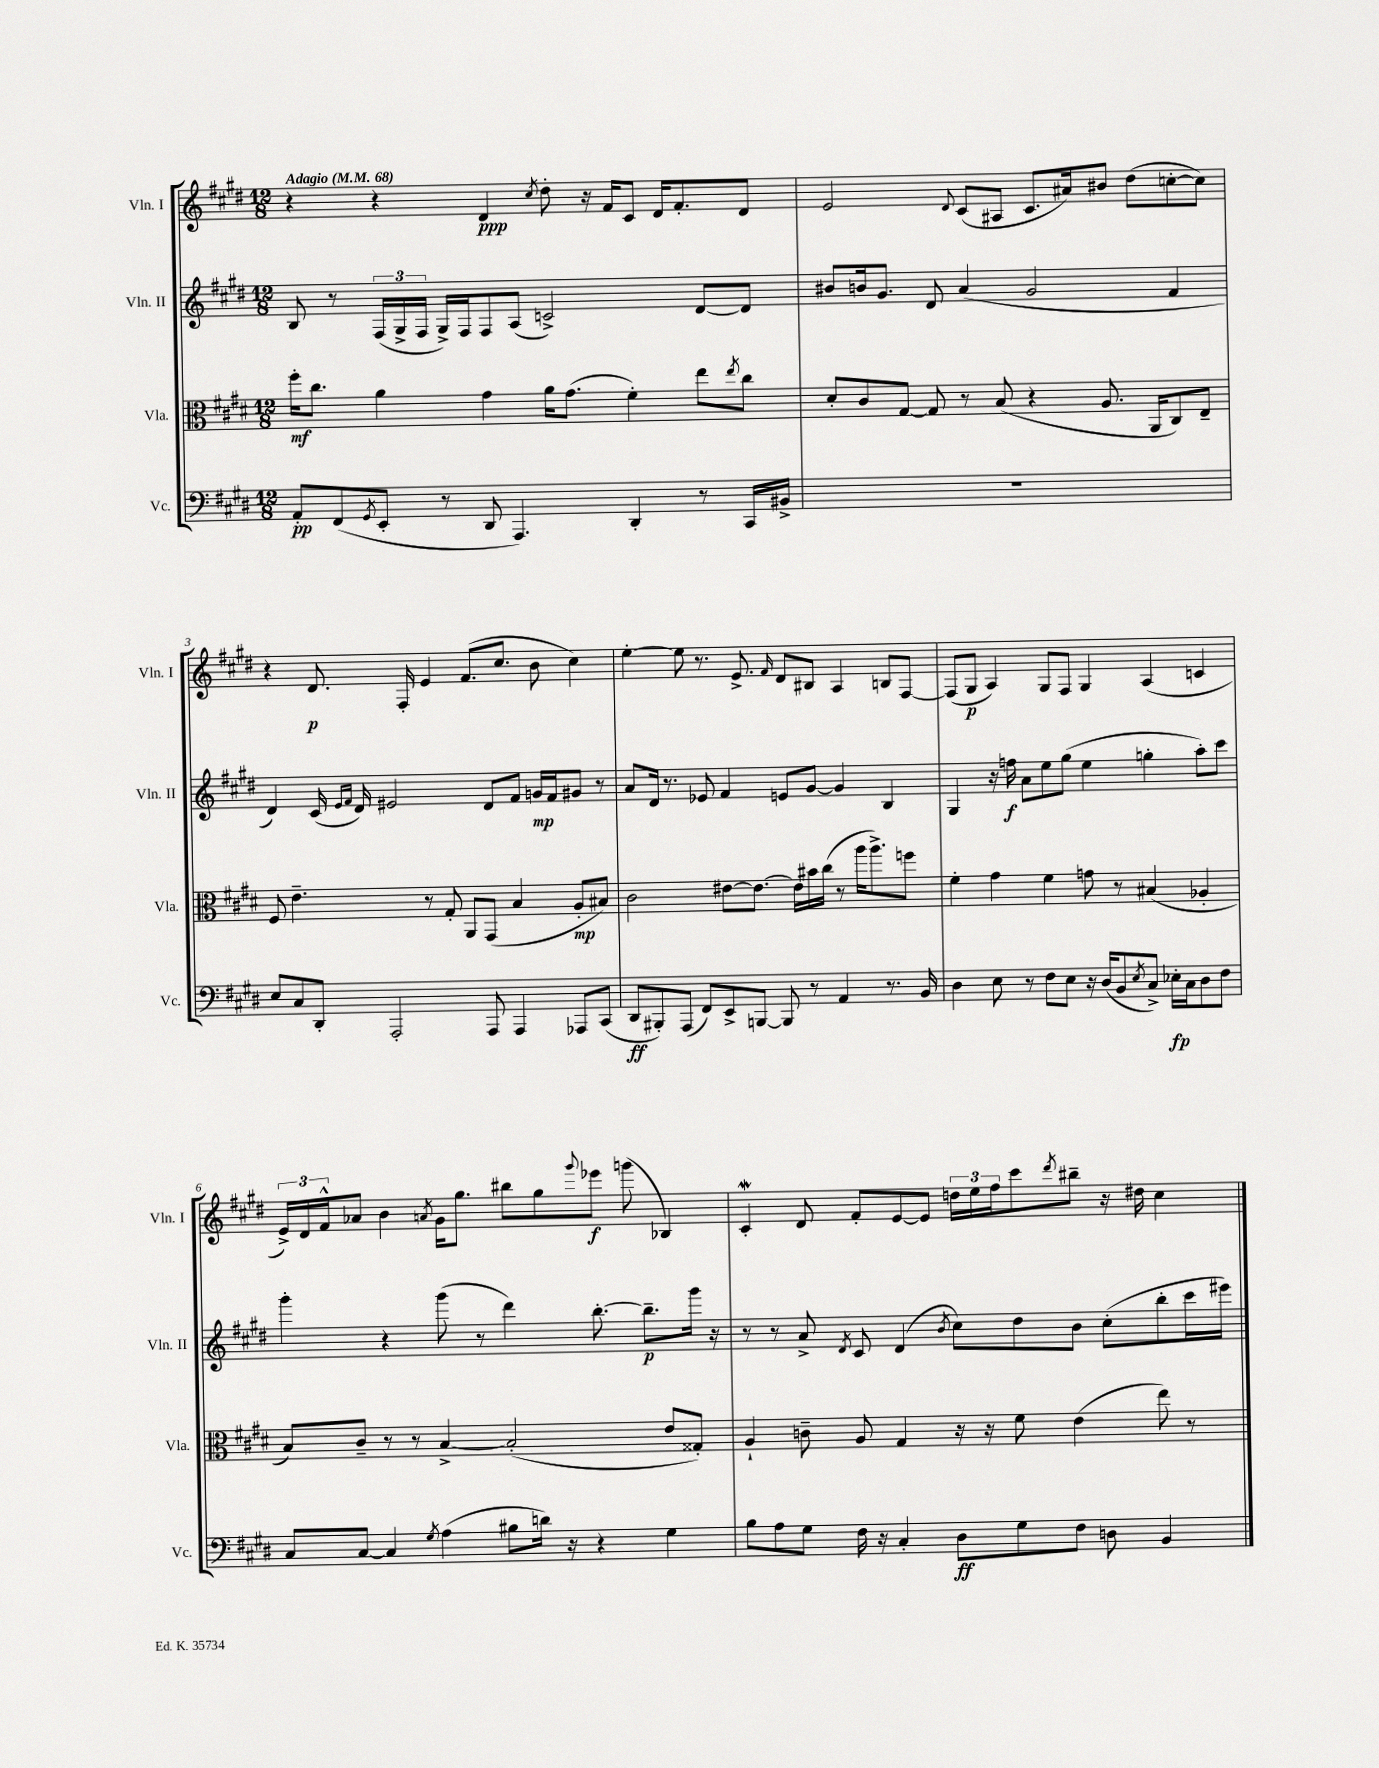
<<
\new StaffGroup <<
\new Staff = "s0" \with { instrumentName = "Vln. I" shortInstrumentName = "Vln. I" } {
    \clef treble \key e \major \numericTimeSignature \time 12/8 \tempo "Adagio" 4 = 68
    r4 r4 dis'4\ppp \acciaccatura { cis''8 } dis''8-. r16 fis'16 cis'8 dis'16 fis'8.-. dis'8 |
    e'2 \appoggiatura { dis'8 } cis'8( ais8 cis'8. ais'16) bis'8 dis''8( c''8~-. c''8) |
    r4 dis'8.\p fis16-. e'4 fis'8.( cis''8. b'8 cis''4) |
    e''4~-. e''8 r8. e'8.-> \grace { fis'16 } dis'8 bis8 a4 b8 fis8~ |
    fis8( gis8\p a4) gis8 fis8 gis4 a4( c'4 |
    \tuplet 3/2 { e'16->) dis'16 fis'16-^ } aes'8 b'4 \acciaccatura { a'8 } gis'16 gis''8. bis''8 gis''8 \appoggiatura { gis'''8 } ees'''8\f g'''8( bes4) |
    cis'4-.\mordent dis'8 fis'8-. e'8~ e'8 \tuplet 3/2 { d''16 e''16 fis''16 } cis'''8 \acciaccatura { dis'''8 } bis''8-- r16 dis''16 cis''4 \bar "|." |
}
\new Staff = "s1" \with { instrumentName = "Vln. II" shortInstrumentName = "Vln. II" } {
    \clef treble \key e \major \numericTimeSignature \time 12/8
    b8 r8 \tuplet 3/2 { fis16( gis16-> fis16 } gis16->) fis16 fis8 a8( c'2->) dis'8~ dis'8 |
    bis'8 b'16 gis'8. dis'8 a'4( gis'2 fis'4 |
    dis'4) cis'16( \grace { e'16 fis'16 } dis'16) eis'2 dis'8 fis'8 g'16\mp fis'16 gis'8 r8 |
    a'8 dis'16 r8. ees'8 fis'4 e'8 gis'8~ gis'4 b4 |
    gis4 r16 f''16\f a'8 e''8 gis''8( e''4 g''4-. a''8-.) cis'''8 |
    gis'''4-. r4 gis'''8( r8 dis'''4) b''8.~-. b''8.--\p gis'''16 r16 |
    r8 r8 a'8-> \acciaccatura { dis'8 } cis'8 dis'4( \acciaccatura { b'8 } cis''8) dis''8 b'8 cis''8-.( b''8-. cis'''16 eis'''16) \bar "|." |
}
\new Staff = "s2" \with { instrumentName = "Vla." shortInstrumentName = "Vla." } {
    \clef alto \key e \major \numericTimeSignature \time 12/8
    fis''16-.\mf cis''8. a'4 gis'4 a'16 gis'8.( fis'4-.) e''8 \acciaccatura { e''8 } cis''8 |
    dis'8-. cis'8 gis8~ gis8 r8 b8( r4 a8. a,16 cis8) e8-- |
    fis8 e'4.-- r8 gis8-. a,8 gis,8( b4 a8-.\mp bis8) |
    cis'2 eis'8~ eis'8.~ eis'16 bis'16 cis''16( r8 a''16 a''8.->) f''8 |
    fis'4-. gis'4 fis'4 g'8 r8 bis4( aes4-. |
    b8) cis'8-- r8 r8 b4~-> b2-.( e'8 gisis8-.) |
    a4-! c'8-- a8 gis4 r16 r16 fis'8 e'4( e''8) r8 \bar "|." |
}
\new Staff = "s3" \with { instrumentName = "Vc." shortInstrumentName = "Vc." } {
    \clef bass \key e \major \numericTimeSignature \time 12/8
    a,8-.\pp fis,8( \acciaccatura { gis,8 } e,8-. r8 dis,8 a,,4.) dis,4-. r8 cis,16 bis,16-> |
    R1. |
    e8 cis8 dis,8-. a,,2-. a,,8 a,,4 aes,,8 cis,8( |
    dis,8\ff bis,,8-.) a,,8( fis,8) e,8-> b,,8~ b,,8 r8 a,4 r8. b,16 |
    dis4 e8 r8 fis8 e8 r16 dis16( b,8 \acciaccatura { e8 } cis8->) ees16-.\fp cis16 dis8 fis8 |
    cis8 cis8~ cis4 \acciaccatura { gis8 } a4( bis8 d'16) r16 r4 gis4 |
    b8 a8 gis8 fis16 r16 cis4-. dis8\ff gis8 fis8 d8 b,4 \bar "|." |
}
>>
>>
